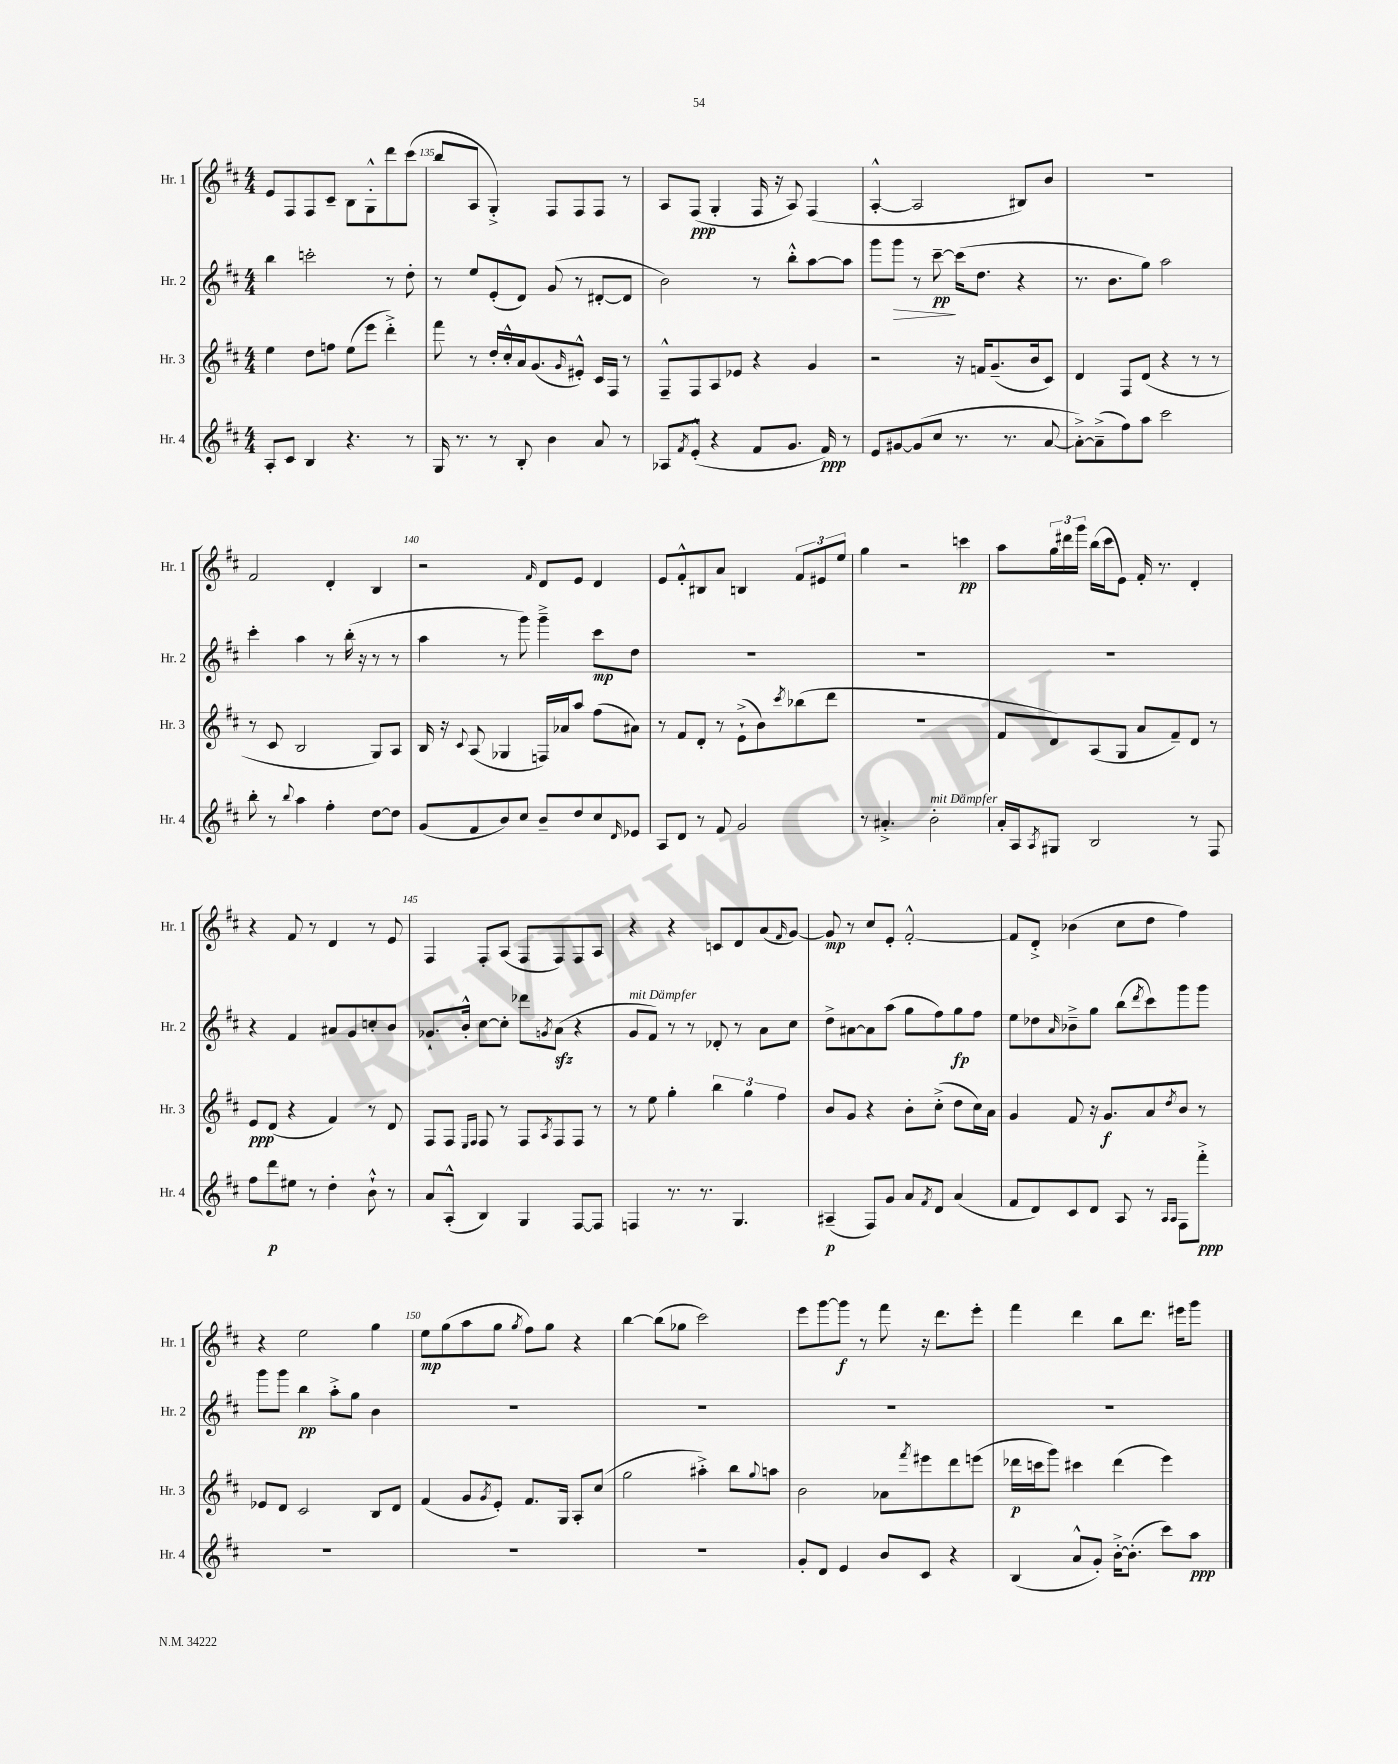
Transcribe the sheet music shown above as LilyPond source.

<<
\new StaffGroup <<
\new Staff = "s0" \with { instrumentName = "Hr. 1" shortInstrumentName = "Hr. 1" } {
    \clef treble \key d \major \numericTimeSignature \time 4/4
    e'8 fis8 fis8 cis'8-- b8 g8-.-^ d'''8 cis'''8( |
    b''8 a8 g4-.->) fis8 fis8 fis8 r8 |
    a8 fis8\ppp( g4-. fis16 r16 a8) fis4( |
    a4~-.-^ a2 bis8) b'8 |
    R1 |
    fis'2 d'4-. b4 |
    r2 \grace { fis'16 } d'8 e'8 d'4 |
    e'8 fis'8-.-^ bis8 a'8 b4 \tuplet 3/2 { fis'8 eis'8 e''8 } |
    g''4 r2 c'''4\pp |
    a''8 \tuplet 3/2 { g''16 dis'''16 g'''16 } b''16( cis'''16 e'8) fis'16-. r8. d'4-. |
    r4 fis'8 r8 d'4 r8 e'8 |
    fis4 fis8-. a8( fis8 fis8) fis8 a8 |
    r4 r4 c'8 d'8 a'8( \grace { fis'16 } g'8~) |
    g'8\mp r8 cis''8 e'8-. fis'2~-.-^ |
    fis'8 d'8-.-> bes'4( cis''8 d''8 fis''4) |
    r4 e''2 g''4 |
    e''8\mp g''8( a''8 g''8 \acciaccatura { g''8 } fis''8) g''8 r4 |
    b''4~ b''8( ges''8 cis'''2) |
    e'''8 g'''8~ g'''8\f r8 fis'''8 r16 d'''8. e'''8-. |
    fis'''4 d'''4 b''8 d'''8. eis'''16 g'''8 \bar "|." |
}
\new Staff = "s1" \with { instrumentName = "Hr. 2" shortInstrumentName = "Hr. 2" } {
    \clef treble \key d \major \numericTimeSignature \time 4/4
    b''4 c'''2-. r8 d''8-. |
    r8 e''8 e'8-.( d'8) g'8( r8 dis'8~-. dis'8 |
    b'2) r8 b''8-.-^ a''8~ a''8 |
    g'''8 g'''8\> r8 cis'''8~--\pp\! cis'''16( d''8. r4 |
    r8. b'8. g''8) a''2 |
    cis'''4-. a''4 r8 b''16-.( r16 r8 r8 |
    a''4 r8 g'''8) g'''4---> cis'''8\mp d''8 |
    R1 |
    R1 |
    R1 |
    r4 fis'4 ais'8 g'8 c''8-. b'8 |
    ges'8.-! b'16-.-^ cis''8~ cis''8-. des'''8 \acciaccatura { g'8 } a'8\sfz( r4 |
    g'8^\markup { \italic "mit Dämpfer" } fis'8) r8 r8 des'8-. r8 a'8 cis''8 |
    d''8-> ais'8~ ais'8 a''8( g''8 fis''8) g''8\fp fis''8 |
    e''8 des''8 \grace { a'16 } bes'8---> g''8 b''8( \acciaccatura { d'''8 } cis'''8) g'''8 g'''8 |
    g'''8 g'''8 b''4\pp a''8-.-> g''8 b'4 |
    R1 |
    R1 |
    R1 |
    R1 \bar "|." |
}
\new Staff = "s2" \with { instrumentName = "Hr. 3" shortInstrumentName = "Hr. 3" } {
    \clef treble \key d \major \numericTimeSignature \time 4/4
    e''4 d''8 f''8 e''8( e'''8 d'''4-.->) |
    fis'''8 r8 d''16-. cis''16-.-^ a'16 g'8.( \grace { g'16 } eis'8-.-^) cis'16 fis16 r8 |
    fis8---^ fis8 a8 ees'8 r4 g'4 |
    r2 r16 f'16 g'8.--( b'16 cis'8) |
    d'4 fis8 d'8( r4 r8 r8 |
    r8 cis'8 b2 g8) a8 |
    b16 r16 \appoggiatura { cis'8 } a8( ges4 f16) aes'16 a''8 fis''8( ais'8) |
    r8 fis'8 d'8-. r8 e'8-!->( b'8) \acciaccatura { cis'''8 } bes''8( d'''8 |
    R1 |
    fis'8 d'8) a8( g8 a'8 fis'8--) d'8 r8 |
    e'8\ppp d'8( r4 fis'4) r8 d'8 |
    fis8 fis8 \grace { e16 fis16 } fis8 r8 fis8 \acciaccatura { a8 } fis8 fis8 r8 |
    r8 e''8 g''4-. \tuplet 3/2 { b''4 g''4 fis''4 } |
    b'8 g'8 r4 b'8-. cis''8-.->( d''8 cis''16) a'16 |
    g'4 fis'8 r16 g'8.\f a'8 \acciaccatura { d''8 } b'8 r8 |
    ees'8 d'8 cis'2 b8 d'8 |
    fis'4( g'8 \acciaccatura { g'8 } e'8-.) fis'8. g16 a8-. cis''8( |
    g''2 ais''4-.->) b''8 \appoggiatura { g''8 } a''8 |
    b'2 aes'8 \acciaccatura { fis'''8 } eis'''8 d'''8 e'''8( |
    des'''16\p c'''16 g'''8) cis'''4 des'''4( e'''4) \bar "|." |
}
\new Staff = "s3" \with { instrumentName = "Hr. 4" shortInstrumentName = "Hr. 4" } {
    \clef treble \key d \major \numericTimeSignature \time 4/4
    a8-. cis'8 b4 r4. r8 |
    g16 r8. r8 b8-. b'4 a'8 r8 |
    aes8 \acciaccatura { fis'8 } e'8-.-^( r4 fis'8 g'8. fis'16\ppp) r8 |
    e'8 gis'8~ gis'8( cis''8 r8. r8. a'8~ |
    a'8~-.->) a'8--->( fis''8) a''8 cis'''2 |
    b''8-. r8 \appoggiatura { b''8 } a''4 fis''4-. d''8~ d''8 |
    g'8( fis'8 b'8) cis''8 b'8-- d''8 cis''8 \grace { d'16 } ees'8 |
    a8 d'8 r8 fis'8 g'2 |
    r8 ais'4.-.-> b'2-.^\markup { \italic "mit Dämpfer" } |
    a'16-. a16 \acciaccatura { a8 } gis8 b2 r8 fis8 |
    fis''8 d'''8\p eis''8 r8 d''4-. b'8-!-^ r8 |
    a'8 a8-.-^( b4) g4 fis8~ fis8 |
    f4 r8. r8. g4. |
    ais4--\p( fis8) g'8 a'8 \acciaccatura { fis'8 } d'8 a'4( |
    fis'8 d'8) cis'8 d'8 a8 r8 \grace { a16 a16 } fis8 fis'''8-.->\ppp |
    R1 |
    R1 |
    R1 |
    g'8-. d'8 e'4 b'8 cis'8 r4 |
    b4( a'8-^ g'8-.) b'16~-.-> b'8.-.( cis'''8) a''8\ppp \bar "|." |
}
>>
>>
\layout { \context { \Score currentBarNumber = #134 \override BarNumber.break-visibility = ##(#f #t #t) barNumberVisibility = #(every-nth-bar-number-visible 5) } }
